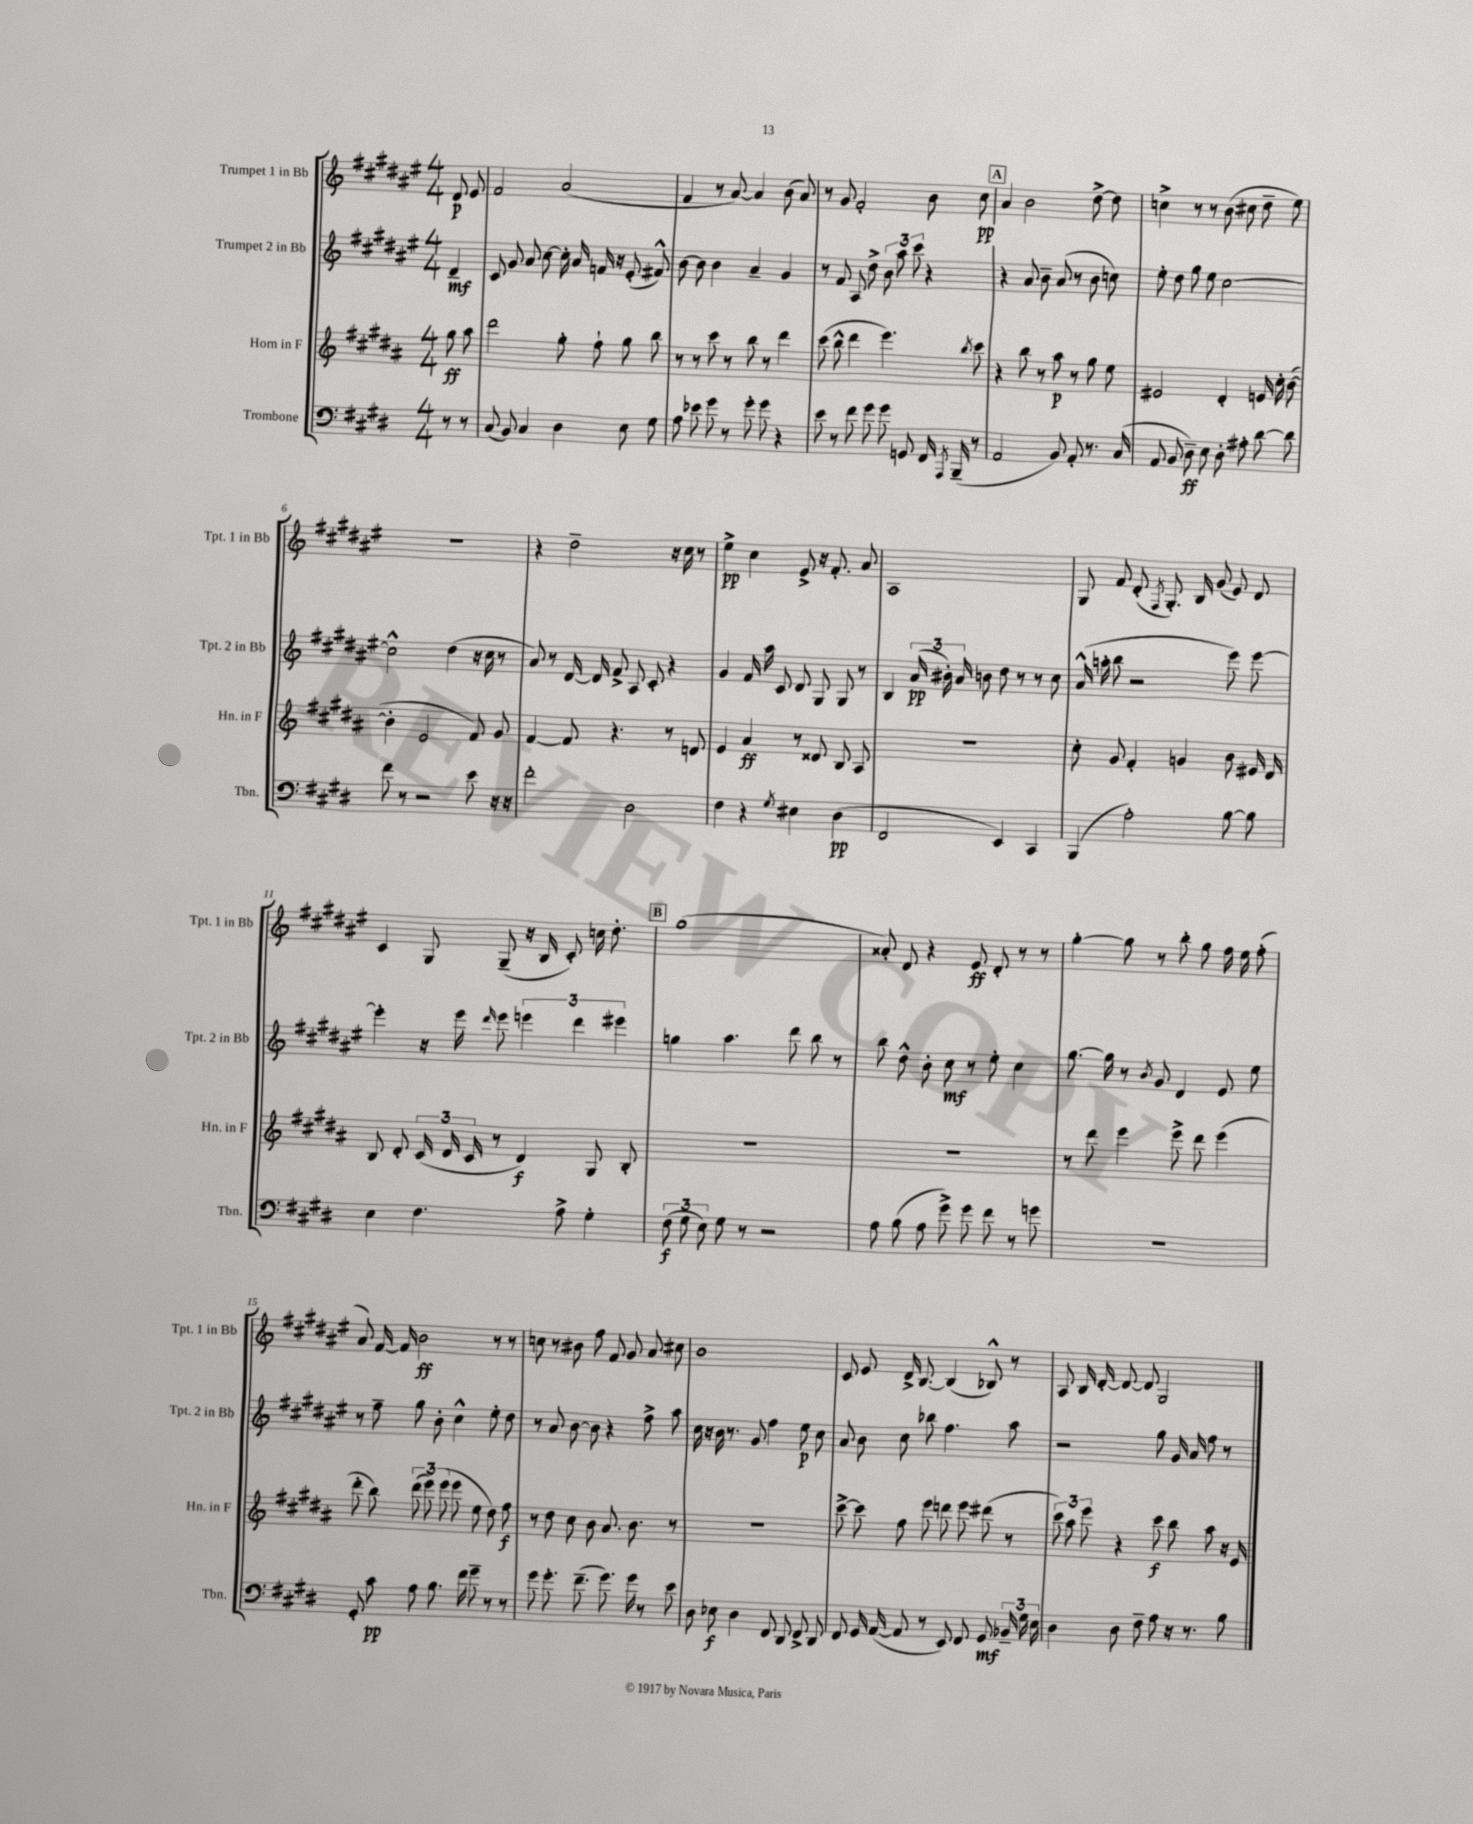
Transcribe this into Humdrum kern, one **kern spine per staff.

**kern	**kern	**kern	**kern
*staff4	*staff3	*staff2	*staff1
*clefF4	*clefG2	*clefG2	*clefG2
*k[f#c#g#d#]	*k[f#c#g#d#a#]	*k[f#c#g#d#a#e#]	*k[f#c#g#d#a#e#]
*M4/4	*M4/4	*M4/4	*M4/4
8r	8gg#\	4d#~/	8d#/
8r	8aa#\	.	8e#/
=	=	=	=
(8C#/	2ddd#\	8c#/	2f#/
8BB/)	.	8g#/	.
4C#/	.	8a#/	.
.	.	[8cc#\	.
4D#\	8gg#'\	16cc#'\]	(2a#/
.	.	16a#/	.
.	8ff#`\	16f/	.
.	.	16r	.
8E\	8gg#\	(8e#'/	.
8G#\	8bb\	8f#^^/)	.
=	=	=	=
8A\	8r	[8b\	4f#/
8e-\	8r	8b\]	.
8g#\	8ccc#\	4b\	8r
8r	8r	.	[8a#/)
8g#'\	8bb\	4a#~/	4a#/]
8g#\	8r	.	.
4r	4ddd#\	4g#/	(8b\
.	.	.	8a#/)
=	=	=	=
8e\	(8ccc#\	8r	8r
8r	8bb^^\	8f#/	8g#/
8f#\	4ddd#\	8A#/	2f#'/
8g#\	.	8dd#^\	.
8g#\	4.eee\)	12b\	.
.	.	12aa#\	.
8GG/	.	.	.
.	.	12ccc#\	.
16FF#/	.	4r	8b\
8qAAA/	.	.	.
(16BBB~/	.	.	.
.	8qbb/	.	.
8r	8ccc#\	.	8cc#\
=	=	=	=
2AA/	4r	4r	4a#/
.	8bb\	8a#/	2b\
.	8r	8b~\	.
8BB/)	8aa#\	(8a#/	.
8AA'/	8r	8r	.
8.r	8gg#\	8b\	[8dd#^\
.	8ee\	8cc\)	8dd#\]
(16C#/	.	.	.
=	=	=	=
8AA/	2e#/	8ee#'\	4cc^\
8BB/	.	8dd#\	.
8D#~\)	.	8gg#\	8r
8E\	.	8ee#\	8r
8D#'\	4d#'/	[2cc#\	(8b\
8A#'\	.	.	8cc#\
[8d#\	16e/	.	8dd#~\
.	16cc#'\	.	.
8d#\]	([8b\	.	8ee#\)
=	=	=	=
8f#\	4b'\]	2cc#^^\]	1r
8r	.	.	.
2r	2e/	.	.
.	.	(4dd#\	.
8e\	8f#/)	16r	.
.	.	16cc#\	.
16r	8g#/	8r	.
16r	.	.	.
=	=	=	=
2f#'\	[4f#/	8a#/)	4r
.	.	8r	.
.	8f#/]	[16d#/	2dd#~\
.	.	16d#/]	.
.	4.r	8f#^/	.
2D#\	.	8A#/	.
.	.	8c#'/	.
.	8r	4r	16r
.	.	.	16cc#\
.	8d/	.	8r
=	=	=	=
4F#\	4e/	4g#/	4ee#^\
4r	4a#/	16f#/	4cc#\
.	.	16aa#\	.
.	.	8c#/	.
8qG#/	.	.	.
4E#\	8r	8d#/	8e#^/
.	8d##/	8G#/	16r
.	.	.	8.f#'/
(4D#\	8B/	8G#/	.
.	8A#/	8r	8a#/
=	=	=	=
2FF#/	1r	4B/	1A#
.	.	(24a#/	.
.	.	24b#'\)	.
.	.	24a#/	.
.	.	8b\	.
4EE/)	.	8dd#\	.
.	.	8r	.
4CC#/	.	8r	.
.	.	8cc#\	.
=	=	=	=
(4BBB/	8cc#'\	(16a#^^/	8G#/
.	.	16aa'\	.
.	8g#/	8bb\	8f#/
2A'\)	4f#'/	2r	(8d#'/
.	.	.	8qF#/
.	.	.	8.G#'/)
.	4g/	.	.
.	.	.	16B/
.	.	.	(8g#/
[8B\	8b\	8eee#\)	8e#/)
8B\]	16e#/	[8eee#\	8d#/
.	16d#/	.	.
=	=	=	=
4E\	8B/	4eee#'\]	4c#/
.	8d#'/	.	.
4.F#\	(24c#/	16r	8G#/
.	24d#/	.	.
.	.	16eee#\	.
.	24c#/	.	.
.	.	16qqddd#/	.
.	8r	8eee#\	(8G#~/
.	4d#/)	6eee\	16r
.	.	.	16B/
8A^\	.	.	8c#'/)
.	.	6ddd#\	.
4G#'\	8G#/	.	16cc\
.	.	.	8.dd#'\
.	.	6eee#\	.
.	8B'/	.	.
=	=	=	=
(12F#\	1r	4gg\	(1gg#
12G#\	.	.	.
12E\)	.	.	.
8G#\	.	4.aa#\	.
8r	.	.	.
2r	.	.	.
.	.	8ddd#\	.
.	.	8bb\	.
.	.	8r	.
=	=	=	=
8A\	1r	8bb\	8a##'/)
(8B\	.	8dd#^^\	8d#/
8A\	.	8b'\	4r
8g#^\)	.	8cc#\	.
8g#\	.	8r	8e#/
8f#\	.	8ee#'\	8d#'/
8r	.	4cc#\	8r
8g\	.	.	8r
=	=	=	=
1r	8r	[8.gg#\	[4gg#'\
.	8ddd#\	.	.
.	.	16gg#\]	.
.	4eee\	8r	8gg#\]
.	.	8qb/	.
.	.	8g#/	8r
.	8eee^\	4d#/	8bb'\
.	8ddd#\	.	8gg#\
.	(4eee\	8e#/	16ff#\
.	.	.	16ee#\
.	.	8ee#\	(8ff#'\
=	=	=	=
8GG#'/	8ddd#'\	8r	8a#/)
8c#\	8bb\)	8ff#~\	[16f#/
.	.	.	16f#/]
8A\	(12ddd#\	8gg#\	2b\
.	12eee\)	.	.
8.B\	.	8b'\	.
.	(12eee\	.	.
.	8eee\	4cc#^^\	.
16f#\	.	.	.
8g#~\	8ee\	.	.
8r	8dd#\)	8ee#'\	8r
8r	8ff#\	8dd#\	8r
=	=	=	=
8g#\	8r	8r	8cc\
8.g#'\	8dd#\	8a#/	8r
.	8cc#\	[8b\	8b#\
(8.f#~\	.	.	.
.	8b\	8b\]	8ff#\
8.g#\)	8.a#/	4r	8f#/
.	.	.	8g#/
16g#\	8.b\	.	.
8r	.	8ff#^\	8a#/
8e\	8r	8aa#\	8cc#\
=	=	=	=
8D#\	1r	16cc#\	1b
.	.	16r	.
8E-\	.	16b\	.
.	.	8.r	.
4D#\	.	.	.
.	.	8g#/	.
8FF#/	.	4ff#\	.
8DD#/	.	.	.
8FF#^/	.	8ee#\	.
8DD#/	.	8cc#\	.
=	=	=	=
8FF#/	[8ccc#^\	8a#/	8c#/
16GG#/	8ccc#\]	8b\	8e#/
([16AA/	.	.	.
8AA/]	8ff#\	8cc#\	16d#^/
.	.	.	[8.B/
8r	8eee\	8bb-\	.
8EE/)	8ddd\	4.ff#\	(4B/]
8FF#/	8eee\	.	.
8GG#/	(8ddd#\	.	8B-^^/)
24BB-~/	8r	8aa#\	8r
24G#\	.	.	.
24E\	.	.	.
=	=	=	=
4D#\	12ccc#\)	2r	8A#/
.	12aa#\	.	.
.	.	.	16B/
.	12eee\	.	.
.	.	.	[16d#'/
8D#\	4r	.	8d#/_
8F#~\	.	.	8d#/]
8A\	8ccc#\	8gg#\	2G#/
16r	8bb\	16g#/	.
8.r	.	16a#/	.
.	8aa#\	8ff#\	.
8B\	16r	8r	.
.	16e/	.	.
==	==	==	==
*-	*-	*-	*-
